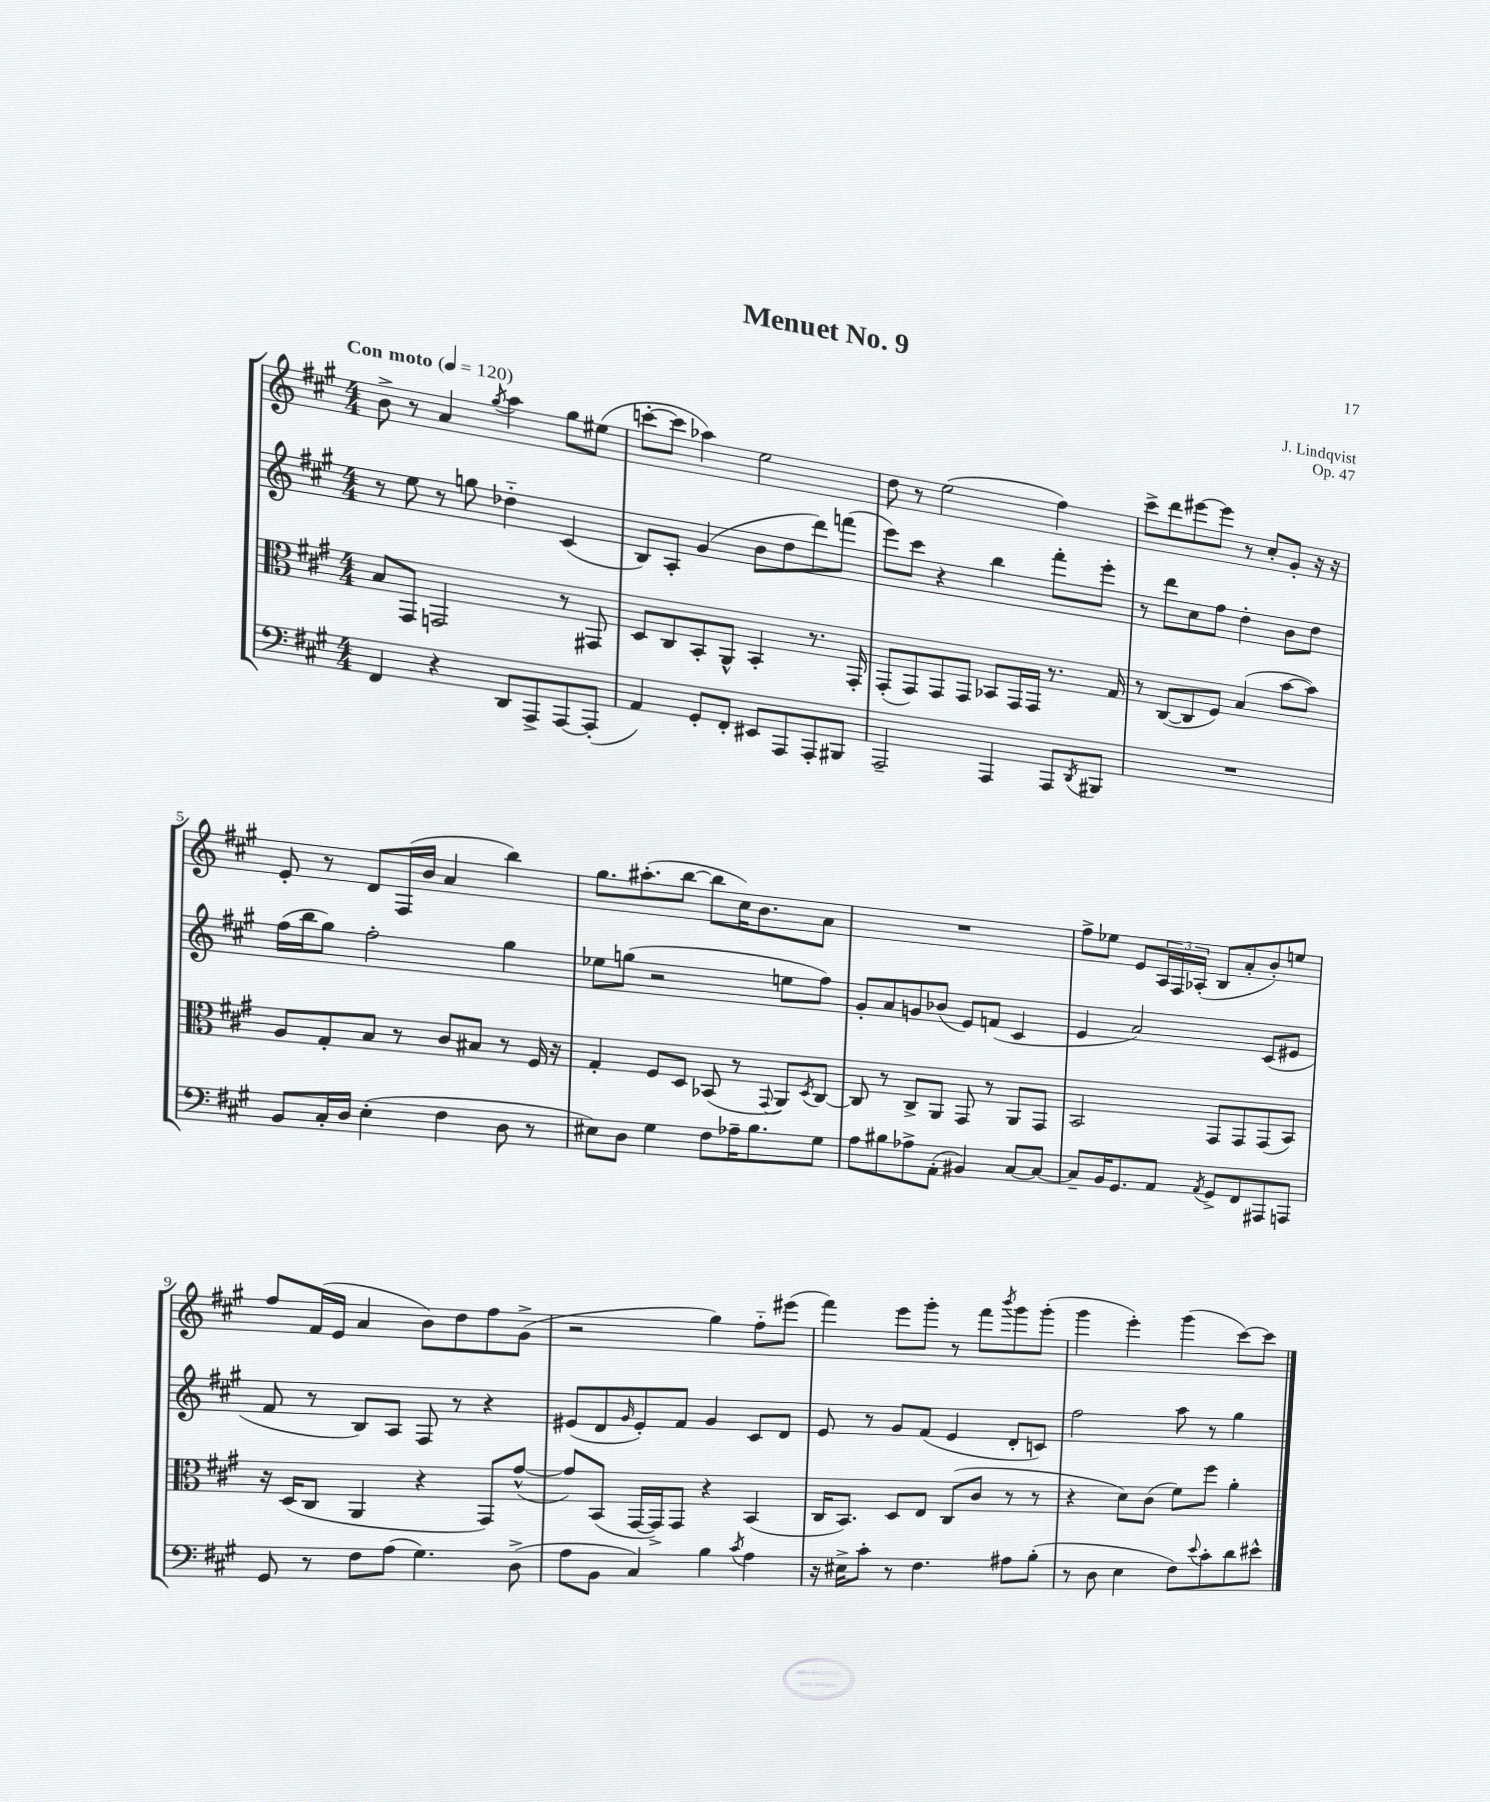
\header { title = "Menuet No. 9" composer = "J. Lindqvist" opus = "Op. 47" }
<<
\new StaffGroup <<
\new Staff = "s0" {
    \clef treble \key a \major \numericTimeSignature \time 4/4 \tempo "Con moto" 4 = 120
    b'8-> r8 a'4 \acciaccatura { gis''8 } a''4 gis''8 eis''8( |
    c'''8~-. c'''8 aes''4) e''2 |
    d''8 r8 e''2( fis''4) |
    cis'''8-> d'''8 eis'''8~ eis'''8 r8 cis''8-. gis'8-. r16 r16 |
    e'8-. r8 d'8 fis16( b'16 a'4 b''4) |
    gis''8. ais''8.-.( b''8~ b''8 cis''16) b'8. a'8 |
    R1 |
    fis''8-> ees''8 e'8 \tuplet 3/2 { a16 fis16 aes16-.( } b8 a'8-. b'8-.) e''8 |
    fis''8 fis'16( e'16 a'4 b'8) d''8 fis''8 gis'8->( |
    r2 gis''4) fis''8-_ eis'''8( |
    fis'''4) e'''8 gis'''8-. r8 fis'''8 \acciaccatura { b'''8 } gis'''8 gis'''8-.( |
    gis'''4 e'''4-.) gis'''4( cis'''8~) cis'''8 \bar "|." |
}
\new Staff = "s1" {
    \clef treble \key a \major \numericTimeSignature \time 4/4
    r8 e''8 r8 g''8 des''4-_ cis'4( |
    b8) a8-. gis'4( b'8 d''8 d'''8) f'''8( |
    e'''8) cis'''8 r4 b''4 fis'''8-. e'''8-. |
    r8 d'''8 cis''8 fis''8 d''4-. b'8 d''8 |
    fis''16( b''16 gis''8) fis''2-. gis''4 |
    ees''8 g''8( r2 e''8 fis''8) |
    gis'8-. a'8 g'8 bes'8( e'8) f'8( cis'4 |
    e'4 a'2) cis'8( eis'8 |
    fis'8 r8 b8) a8 fis8 r8 r4 |
    eis'8( d'8 \grace { gis'16 } eis'8-.) fis'8 gis'4 cis'8 d'8 |
    e'8 r8 gis'8 fis'8( e'4 d'8-. c'8) |
    fis''2 a''8 r8 gis''4 \bar "|." |
}
\new Staff = "s2" {
    \clef alto \key a \major \numericTimeSignature \time 4/4
    b8 gis,8 g,2 r8 gis,8 |
    d8 cis8 b,8-. a,8-^ b,4-. r8. gis,16-. |
    gis,8-.( gis,8) gis,8 gis,8 bes,8 gis,16 gis,16 r8. gis16 |
    r8 cis8~( cis8 fis8) b4( b'8~ b'8) |
    a8 gis8-. b8 r8 cis'8 bis8 r8 fis16 r16 |
    gis4-. fis8 d8 bes,8( r8 \appoggiatura { gis,8 } a,8) \acciaccatura { d8 } cis8~ |
    cis8 r8 cis8-> a,8 gis,8 r8 a,8 gis,8 |
    b,2 gis,8 gis,8 gis,8( b,8) |
    r16 d16( cis8 a,4 r4 gis,8) gis'8~-^( |
    gis'8) b,8( gis,16~ gis,16->) gis,8 r4 b,4( |
    cis16 b,8.) d8 e8 cis8( cis'8 r8 r8 |
    r4 d'8) cis'8( fis'8) fis''8 a'4-. \bar "|." |
}
\new Staff = "s3" {
    \clef bass \key a \major \numericTimeSignature \time 4/4
    fis,4 r4 d,8 a,,8-> a,,8~ a,,8-.( |
    a,4) gis,8-. fis,8-. eis,8 a,,8 a,,8-. bis,,8 |
    a,,2-- a,,4 a,,8 \acciaccatura { d,8 } bis,,8 |
    R1 |
    b,8 cis16-. d16 e4-.( fis4 d8 r8 |
    eis8) d8 gis4 fis8 aes16-- b8. gis8 |
    a8 bis8 aes8-> a,8-.( bis,4) cis8~ cis8~ |
    cis8-- b,16 gis,8. a,8 \acciaccatura { a,8 } gis,8-> fis,8 ais,,8 a,,8 |
    gis,8 r8 fis8 a8( gis4.) d8->( |
    a8 b,8 cis4) b4 \acciaccatura { cis'8 } a4 |
    r16 eis16-> cis'8-. r8 fis4. ais8 b8-.( |
    r8 d8 e4 fis8) \appoggiatura { e'8 } cis'8-. d'8 eis'8-^ \bar "|." |
}
>>
>>
